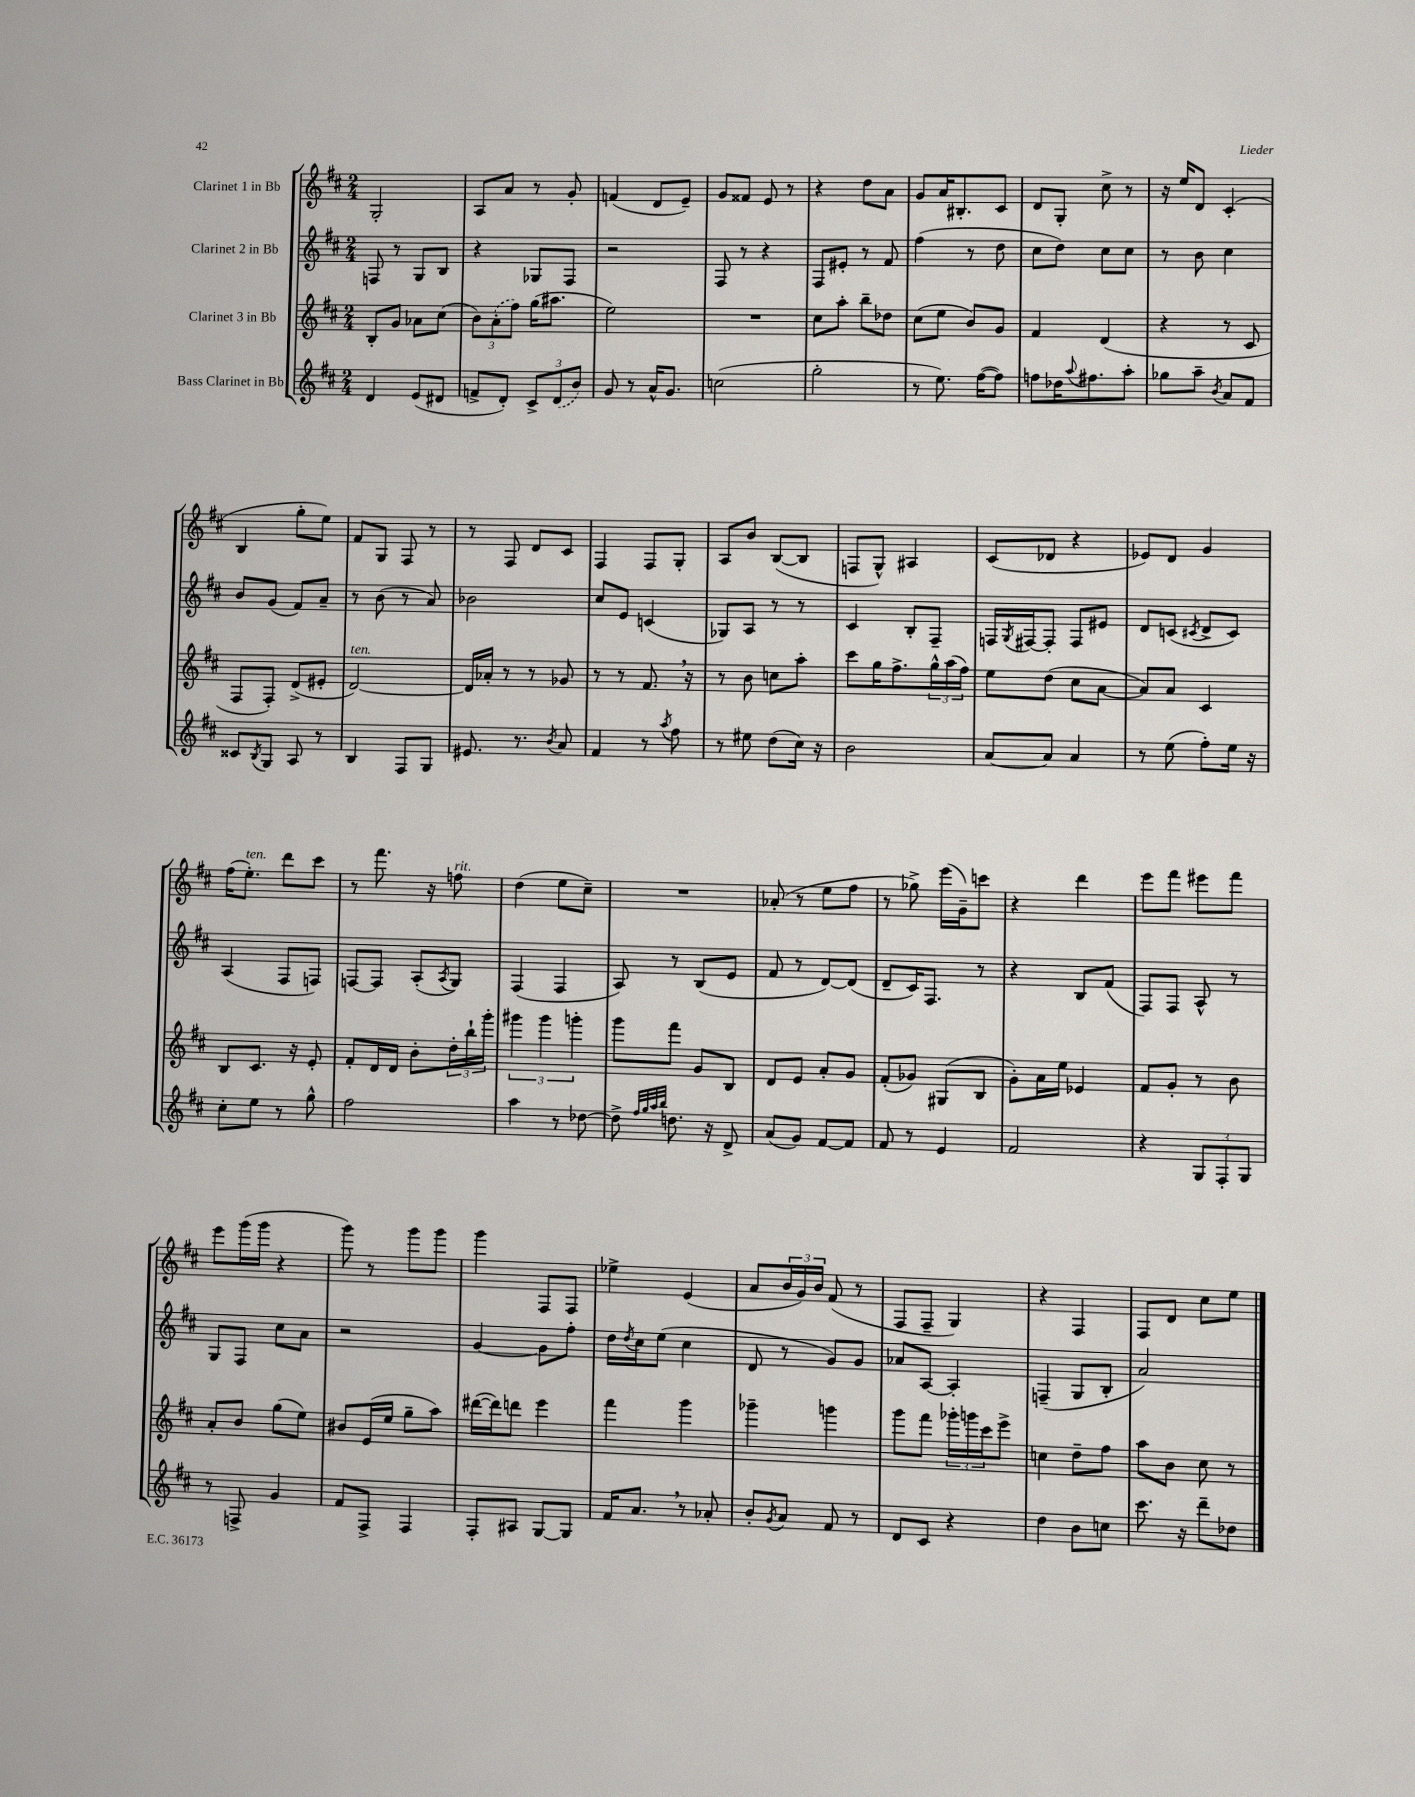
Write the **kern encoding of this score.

**kern	**kern	**kern	**kern
*part4	*part3	*part2	*part1
*staff4	*staff3	*staff2	*staff1
*I"Bass Clarinet in Bb	*I"Clarinet 3 in Bb	*I"Clarinet 2 in Bb	*I"Clarinet 1 in Bb
*clefG2	*clefG2	*clefG2	*clefG2
*k[f#c#]	*k[f#c#]	*k[f#c#]	*k[f#c#]
*M2/4	*M2/4	*M2/4	*M2/4
=3	=3	=3	=3
4d/	8B'/L	8Fn/	2G'/
.	8g/J	8r	.
(8e/L	8a-X\L	8G/L	.
8d#X/J	(8cc#\J	8B/J	.
=4	=4	=4	=4
8fn^/L	12b\L)	4r	8A/L
.	(12a'\	.	.
8d'/J)	.	.	8a/J
.	12ff#\J)	.	.
12c#^/L	(16gg\KL	8G-X/L	8r
.	8.aa#X\J	.	.
(12d/	.	.	.
.	.	8F#/J	8g'/
12b/J)	.	.	.
=5	=5	=5	=5
8g/	2ee\)	2r	(4fn/
8r	.	.	.
16a^^/KL	.	.	8d/L
8.g/J	.	.	.
.	.	.	8e~/J)
=6	=6	=6	=6
(2ccn\	2r	8F#/	8g/L
.	.	8r	8f##X/J
.	.	4r	8e/
.	.	.	8r
=7	=7	=7	=7
2gg'\	8cc#\L	8F#/L	4r
.	8aa'\J	8e#X'/J	.
.	8bb~\L	8r	8dd\L
.	8dd-X\J	8f#/	8a\J
=8	=8	=8	=8
8r	(8cc#\L	(4ff#\	8g/L
8.ee\)	8ee\J	.	16a/K
.	.	.	8.B#X'/
.	8b/L)	8r	.
([16ff#\KL	.	.	.
8ff#\J])	8g/J	8dd\	8c#/J
=9	=9	=9	=9
8ffn\L	4f#/	8cc#\L	8d/L
16dd-X\K	.	8dd\J)	8G'/J
8qqaa/	.	.	.
8.ff#X\	.	.	.
.	(4d/	8cc#\L	8cc#^\
8aa'\J	.	8cc#\J	8r
=10	=10	=10	=10
8gg-X\L	4r	8r	16r
.	.	.	16ee/KL
8aa~\J	.	8b\	8d/J
8qb/	.	.	.
8a/L	8r	4cc#\	(4c#'/
8f#/J	8c#/	.	.
!!LO:LB:g=z
=11	=11	=11	=11
8c##X/L	8F#/L	8b/L	4B/
8qB/	.	.	.
8G/J	8F#'/J)	(8g/J	.
8A/	(8d^/L	8f#/L)	8gg'\L
8r	8e#X'/J	8a~/J	8ee\J)
=12	=12	=12	=12
!	!LO:TX:a:i:t=ten.	!	!
4B/	[2d/)	8r	8f#/L
.	.	(8b\	8G/J
8F#/L	.	8r	8F#/
8G/J	.	8a/)	8r
=13	=13	=13	=13
8.e#X/	16d/LL]	2b-X\	8r
.	16a-X'/JJ	.	.
.	8r	.	8F#/
8.r	.	.	.
.	8r	.	8d/L
8qb/	.	.	.
8a/	8g-X/	.	8c#/J
=14	=14	=14	=14
4f#/	8r	8cc#/L	4F#/
.	8r	8e/J	.
8r	8.f#,/	(4cn/	8F#/L
8qaa/	.	.	.
8ff#\	.	.	8G'/J
.	16r	.	.
=15	=15	=15	=15
8r	8r	8G-X/L)	8A/L
8ee#X\	8b\	8A/J	8b/J
(8dd\L	8ccn\L	8r	([8B/L
16cc#\Jk)	8aa'\J	8r	8B/J]
16r	.	.	.
=16	=16	=16	=16
2b\	8ccc#\L	4c#/	8Fn/L
.	16gg\K	.	8G^^/J)
.	8.ff#^\	.	.
.	.	8B'/L	4A#X/
.	24gg^^\L	8F#~/J	.
.	(24aa\	.	.
.	24ff#\JJ)	.	.
=17	=17	=17	=17
[8a/L	8ee\L	16Fn/LL	(8c#/L
.	.	8qG/	.
.	.	[16F#X/J	.
8a/J]	(8dd\J	8F#'/J]	8d-X/J
4a/	8cc#\L	8F#/L	4r
.	[8a\J	8e#X/J	.
=18	=18	=18	=18
8r	8a/L])	8d/L	8e-X/L)
(8ee\	8a/J	(8cn/J	8d/J
.	.	8qc#X/	.
8ff#'\L)	4c#/	8d^/L	4g/
16ee\Jk	.	8c#/J)	.
16r	.	.	.
!!LO:LB:g=z
=19	=19	=19	=19
8cc#'\L	8B/L	(4A/	(16ff#\KL
!	!	!	!LO:TX:a:i:t=ten.
.	.	.	8.ee'\J)
8ee\J	8.c#/J	.	.
8r	.	8F#/L	8ddd\L
.	16r	.	.
8gg^^\	8e'/	8Fn/J)	8ccc#\J
=20	=20	=20	=20
2ff#\	8f#'/L	[8Fn/L	8r
.	16d/L	8F/J]	8.fff#\
.	16d/JJ	.	.
.	8b'\L	(8A'/L	.
.	.	.	16r
.	.	8qA/	.
!	!	!	!LO:TX:a:i:t=rit.
.	24dd'\L	8G/J)	8ffn\
.	24bb`\	.	.
.	24ggg'\JJ	.	.
=21	=21	=21	=21
4aa\	6ggg#X\	(4F#/	(4dd\
.	6ggg#\	.	.
8r	.	4F#/	8ee\L
.	6gggn'\	.	.
[8dd-X\	.	.	8cc#~\J)
=22	=22	=22	=22
8dd-^\]	8ggg\L	8A/)	2r
32qqff#/LLL	.	.	.
32qqgg/	.	.	.
32qqaa/	.	.	.
32qqbb/JJJ	.	.	.
8.ddn\	8fff#\J	8r	.
.	8g/L	(8B/L	.
16r	.	.	.
8d^/	8B/J	8e/J	.
=23	=23	=23	=23
(8a/L	8d/L	8f#/	(8a-X'/
8g/J)	8e/J	8r	8r
[8f#/L	8a'/L	[8d/L)	8ee\L
8f#/J]	8g/J	(8d/J]	8ff#\J
=24	=24	=24	=24
8f#/	(8f#'/L	8d~/L	8r
8r	8g-X/J)	16c#/K)	8gg-X^\)
.	.	8.F#/J	.
4e/	(8G#X/L	.	(16eee\LL
.	.	.	16g~\J)
.	8B/J	8r	8cccn\J
=25	=25	=25	=25
2f#/	8g'\L)	4r	4r
.	16a\L	.	.
.	16ee\JJ	.	.
.	4e-X/	8B/L	4ddd\
.	.	(8f#/J	.
=26	=26	=26	=26
4r	8f#/L	8F#/L)	8eee\L
.	8g'/J	8F#/J	8fff#\J
12G/L	8r	8A^^/	8eee#X\L
12F#'/	.	.	.
.	8b\	8r	8fff#\J
12G/J	.	.	.
!!LO:LB:g=z
=27	=27	=27	=27
8r	8a'/L	8G/L	8eee\L
8Fn^/	8b/J	8F#/J	(16ggg\L
.	.	.	16ggg\JJ
4g/	(8gg\L	8cc#\L	4r
.	8ee\J)	8a\J	.
=28	=28	=28	=28
8f#/L	8b#X/L	2r	8ggg\)
8F#^/J	(16e/L	.	8r
.	16ee/JJ	.	.
4F#/	8gg~\L	.	8ggg\L
.	8aa\J)	.	8ggg\J
=29	=29	=29	=29
8F#'/L	([16ddd#X\LL	[4g/	4ggg\
.	16ddd#\J])	.	.
8A#X/J	8dddn\J	.	.
[8G/L	4eee\	8g\L]	8F#/L
8G/J]	.	8ff#'\J	8F#/J
=30	=30	=30	=30
16f#/KL	4fff#\	16dd\LL	4ee-X^\
.	.	8qdd/	.
8.a,/J	.	16cc#\J	.
.	.	(8ee\J	.
8r	4ggg\	4cc#\	(4e/
8a-X'/	.	.	.
=31	=31	=31	=31
8b'/L	4ggg-X~\	8d/	8a/L
8qg/	.	.	.
8a/J	.	8r	24b/L
.	.	.	24g/)
.	.	.	24b/JJ
8f#/	4gggn\	8g/L)	(8f#/
8r	.	8g/J	8r
=32	=32	=32	=32
8d/L	8ggg\L	8a-X/L	8F#/L
8c#/J	8fff#\J	[8A/J	8F#~/J
4r	24ggg-X'\LL	4A'/]	4G/)
.	24gggn\	.	.
.	24ccc#\J	.	.
.	8eee^\J	.	.
=33	=33	=33	=33
4dd\	4ccn\	(4Fn~/	4r
8b\L	8dd~\L	8G/L	4F#/
8ccn\J	8ff#\J	8B'/J	.
=34	=34	=34	=34
8.ccc#\	8aa\L	2a/)	8F#/L
.	8b\J	.	8d/J
16r	.	.	.
8ddd~\L	8cc#\	.	8cc#\L
8dd-X\J	8r	.	8ee\J
==	==	==	==
*-	*-	*-	*-
